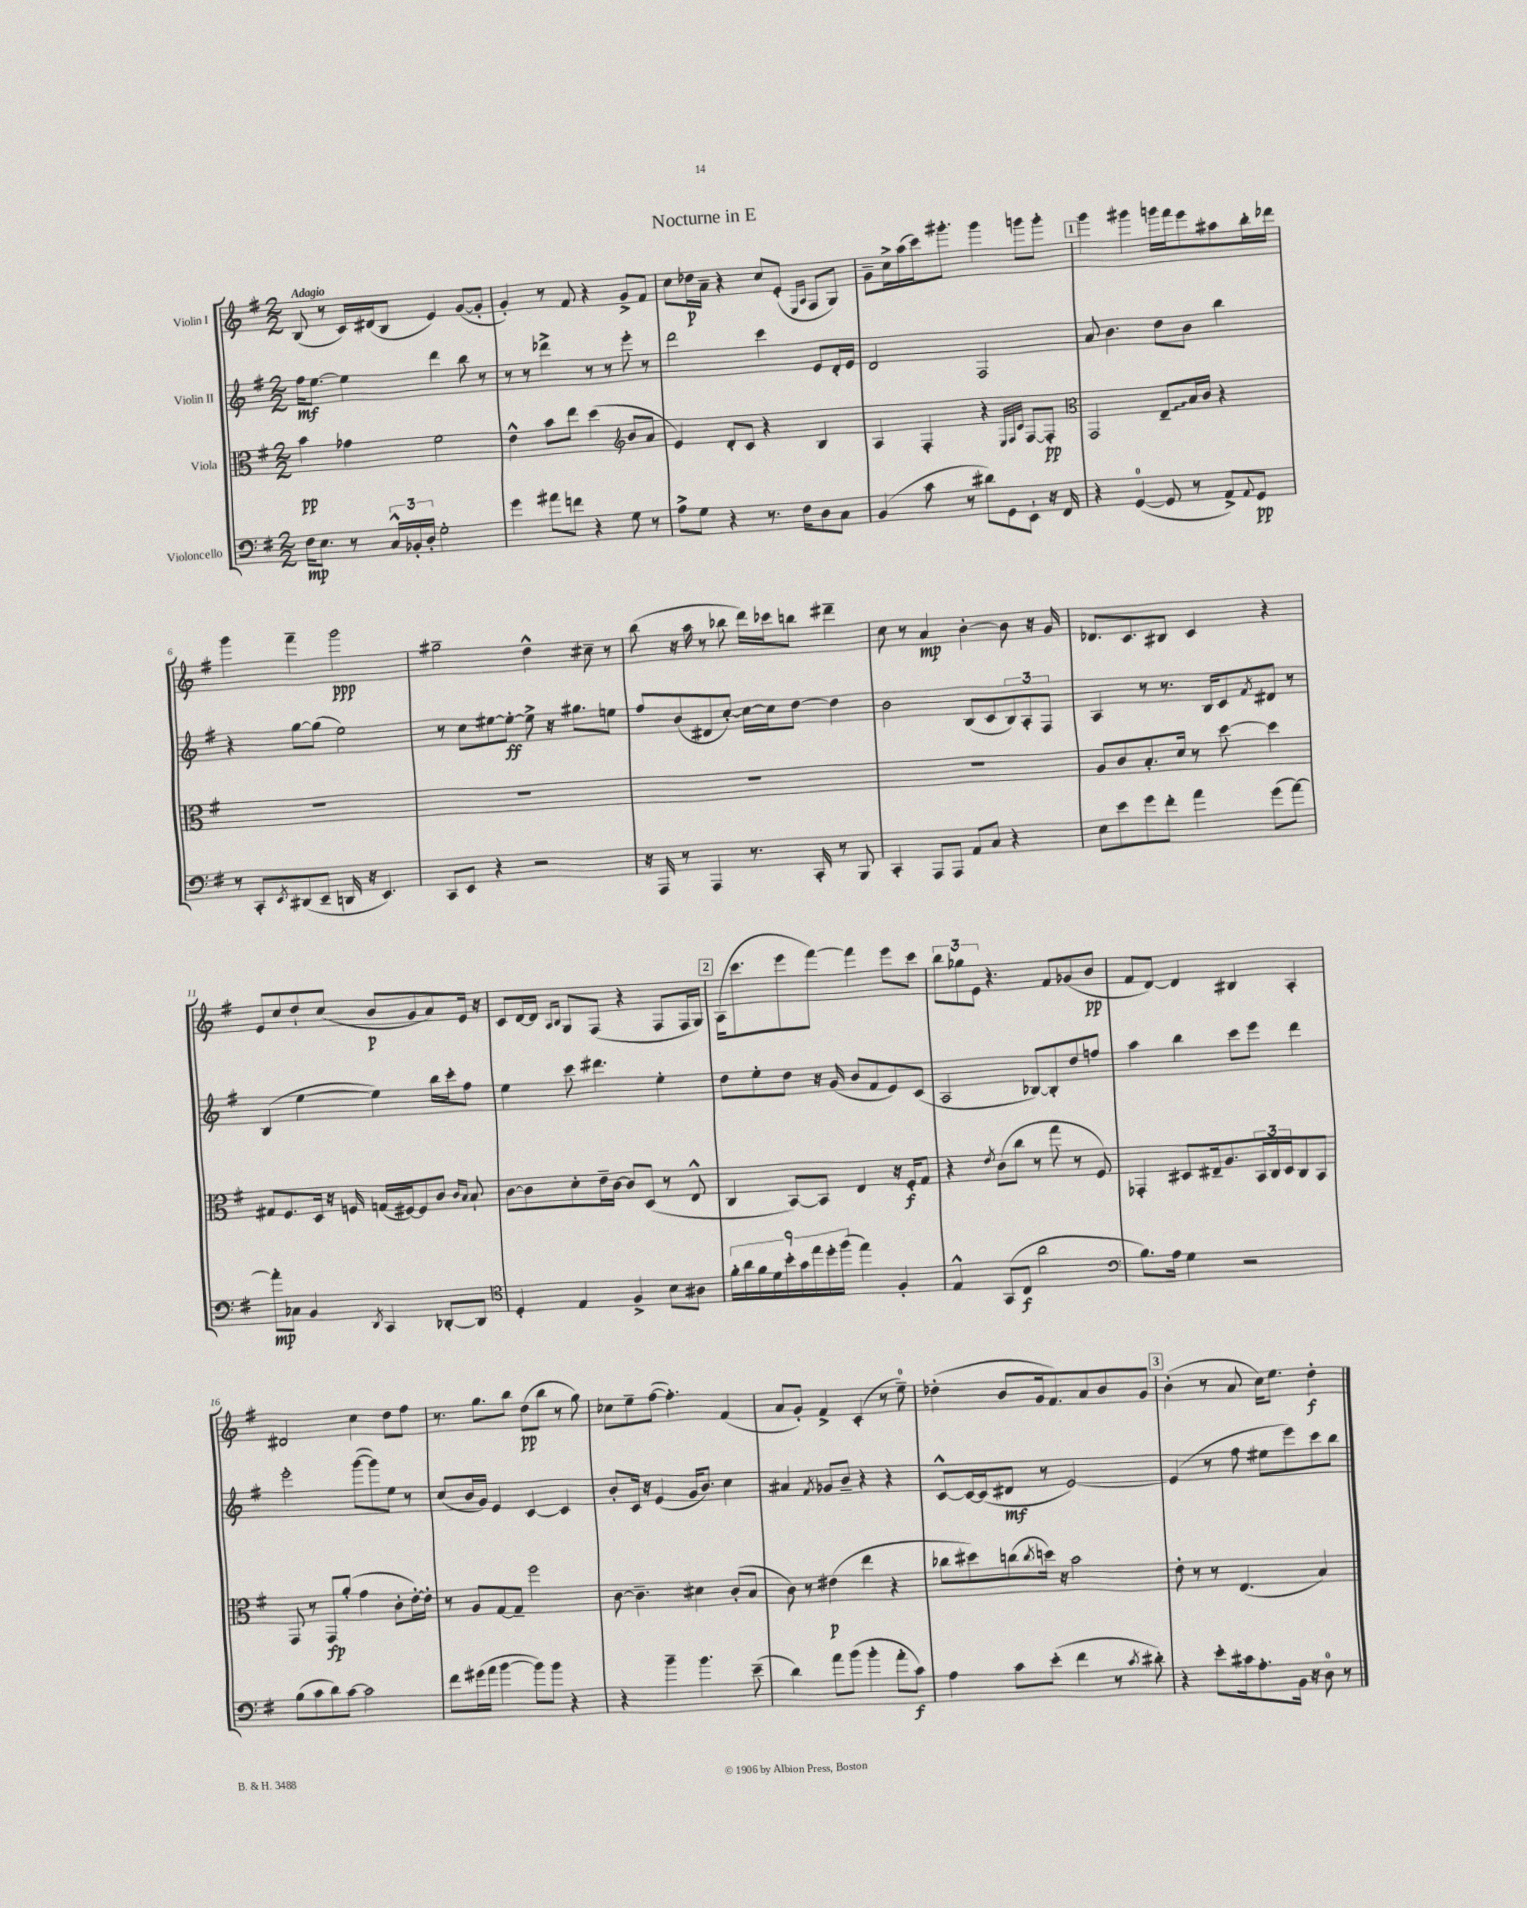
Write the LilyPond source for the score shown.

\header { title = "Nocturne in E" }
<<
\new StaffGroup <<
\new Staff = "s0" \with { instrumentName = "Violin I" } {
    \clef treble \key g \major \numericTimeSignature \time 2/2 \tempo "Adagio"
    b8( r8 c'16) dis'16( b8 e'4) g'8~( g'8-. |
    g'4-.) r8 fis'8 r4 g'8-> fis'8 |
    c''8 des''16\p a'16-- r4 c''8 e'8-.( \grace { e16 a16 } fis8 g8) |
    g'8-- c''16-> a''16( c'''16) gis'''8.-. gis'''4 g'''8 g'''8-. |
    \mark \markup { \box "1" } g'''4 gis'''4 g'''16 fis'''16 e'''8 ais''8 b''16-. des'''16 |
    g'''4 fis'''4-- g'''2\ppp |
    gis''2-- d''4-^ cis''8-- r8 |
    b''8( r16 a''16 r8 bes''8 d'''16) ces'''16 b''8 dis'''4-- |
    c''8 r8 a'4\mp b'4~-. b'8 r16 g'16 |
    des'8. c'8. bis8 c'4 r4 |
    e'8 c''8 d''8-! c''8( b'8\p g'8 a'8) e'16 r16 |
    c'8 d'16~ d'16 \grace { a16 b16 } g8 fis8( r4 fis8 fis16 g16) |
    \mark \markup { \box "2" } a16( c'''8. e'''8 fis'''8~) fis'''4 e'''8 c'''8 |
    \tuplet 3/2 { b''8 ges''8 e'8 } r4. fis'8 ges'8( b'8\pp |
    fis'8 d'8~) d'4 bis4 a4-. |
    dis'2 c''4 d''8 fis''8 |
    r8. g''8. b''8 d''8\pp( b''8 r8 g''8) |
    ces''8 e''8-- fis''8~( fis''4.-.) fis'4( |
    a'8 g'8-.) fis'4-> c'4-.( r8 e''8-0--) |
    des''4-.( b'8 g'16 fis'8.) a'8 b'8 g'8 |
    \mark \markup { \box "3" } b'4-.( r8 a'8 c''16) e''8. d''4-.\f \bar "|." |
}
\new Staff = "s1" \with { instrumentName = "Violin II" } {
    \clef treble \key g \major \numericTimeSignature \time 2/2
    fis''16\mf e''8.~ e''4 d'''4 b''8 r8 |
    r8 r8 des'''4-> r8 r8 e'''8-. r8 |
    d'''2 c'''4 e'8 d'16-. e'16 |
    d'2 fis2 |
    \mark \markup { \box "1" } a'8 b'4. d''8 b'8 b''4 |
    r4 g''8~ g''8( e''2) |
    r8 c''8 eis''8~ eis''8~-.\ff eis''8-> r16 gis''8. e''8 |
    fis''8 b'8( dis'8 c''8~-.) c''16~ c''16 d''8~ d''4 |
    b'2 b8( c'8 \tuplet 3/2 { b8) a8-. fis8 } |
    a4 r8 r8. b16 c'8 \acciaccatura { fis'8 } dis'8 r8 |
    b4( e''4~ e''4) b''16 c'''16-. fis''8 |
    e''4 c'''8 dis'''4. e''4-. |
    \mark \markup { \box "2" } d''8 e''8-. d''8 r16 g'16( b'8 fis'8 e'8) c'8( |
    a2 bes8~) bes8-. d''8 f''8 |
    a''4 b''4 c'''8 e'''8 d'''4 |
    e'''2-. g'''8~( g'''8) e''8 r8 |
    c''8( b'16 g'16) e'4 c'4~ c'4 |
    b'8-. c'16 r16 e'4( g'16 b'8.) c''4 |
    ais'4 \acciaccatura { fis'8 } ges'8 b'8-- r4 r4 |
    c'8~-^ c'16~ c'16( dis'8\mf r8 e'2~) |
    \mark \markup { \box "3" } e'4( r8 fis''8 eis''8 e'''8) c'''8 b''8 \bar "|." |
}
\new Staff = "s2" \with { instrumentName = "Viola" } {
    \clef alto \key g \major \numericTimeSignature \time 2/2
    b'4\pp ges'4 fis'2 |
    e'4-^ b'8 e''8 d''4( \clef treble b'8 a'8 |
    e'4) d'8-. c'8 r4 b4 |
    a4 fis4-. r4 \grace { e32 fis32 c'32 } fis8~ fis8-.\pp |
    \mark \markup { \box "1" } \clef alto g,2 \once \override Glissando.style = #'zigzag e8--\glissando b16 c'16 r4 |
    R1 |
    R1 |
    R1 |
    R1 |
    a8 c'8 b8.-. d'16 r8 d''8~ d''4 |
    gis8 fis8. d16 r16 f16 g16( fis16~) fis8 c'8 \grace { c'16 b16 } b8-! |
    c'8~ c'8 d'8-. e'16-- c'16~ c'8 d8( r8 e8-^ |
    \mark \markup { \box "2" } c4 b,8~) b,8 e4 r16 fis16-.\f g8 |
    r4 \acciaccatura { e'8 } c'8( c''8 r8 g''8 r8 fis8) |
    ges,4-. dis8 eis16-- a8. \tuplet 3/2 { b,16 c16 dis16 } c8 b,8 |
    g,8 r8 g,8\fp a'8-.( g'4 c'8-. e'16~-.) e'16-. |
    r8 a8 g8~ g8-- fis''2 |
    c'8~ c'4.-- dis'4 c'8-.( b8 |
    c'8) r8 eis'4\p( e''4 r4 |
    ces''8 dis''8) c''8( \acciaccatura { c''8 } d''16) r16 b'2 |
    \mark \markup { \box "3" } e'8-. r8 r8 e4.( b4) \bar "|." |
}
\new Staff = "s3" \with { instrumentName = "Violoncello" } {
    \clef bass \key g \major \numericTimeSignature \time 2/2
    fis16\mp e8. r8 \tuplet 3/2 { c16-^ bes,16-. d16-. } g2-. |
    g'4 ais'8 f'8 r4 g8 r8 |
    a8-> g8 r4 r8. fis16 d8 c8 |
    b,4( c'8 r8 dis'8) g,8 e,8-! r16 fis,16 |
    \mark \markup { \box "1" } r4 g,4-0~( g,8 r8 a,8->) \appoggiatura { a,8 } g,8\pp |
    r8 c,8-. \acciaccatura { e,8 } dis,8( e,8-- d,16 r16 e,4.) |
    c,8 e,8 r4 r2 |
    r16 a,,16 r8 a,,4 r8. c,16-. r8 b,,8 |
    c,4-. a,,8 a,,8 a,8 c8 r4 |
    e8 e'8 g'8 fis'8-. a'4 g'8( a'8~) |
    a'8-.\mp ces8 b,4 \acciaccatura { d,8 } c,4 des,8~-. des,8 |
    \clef tenor d4-. e4 fis4-> b8 ais8 |
    \mark \markup { \box "2" } \tuplet 9/8 { fis'16-. a'16 fis'16 d'16 b'16-. g'16 e''16 d''16-. fis''16( } e''4) fis4-. |
    e4-^ g,8( c8\f a'2 |
    \clef bass b8.) a16 g4 r2 |
    b8( c'8 d'8) c'8~ c'2 |
    fis'8 gis'16( a'16 b'4~ b'8) b'8 r4 |
    r4 b'4-- b'4. e'8--( |
    d'4) a'8 b'8( b'4-. a'8-. c'8\f) |
    a4 c'8 e'8-.( fis'4 r8 \acciaccatura { c'8 } dis'8-.) |
    \mark \markup { \box "3" } r4 e'8-. cis'16 a8.-. b,16 r16 d8-0 r8 \bar "|." |
}
>>
>>
